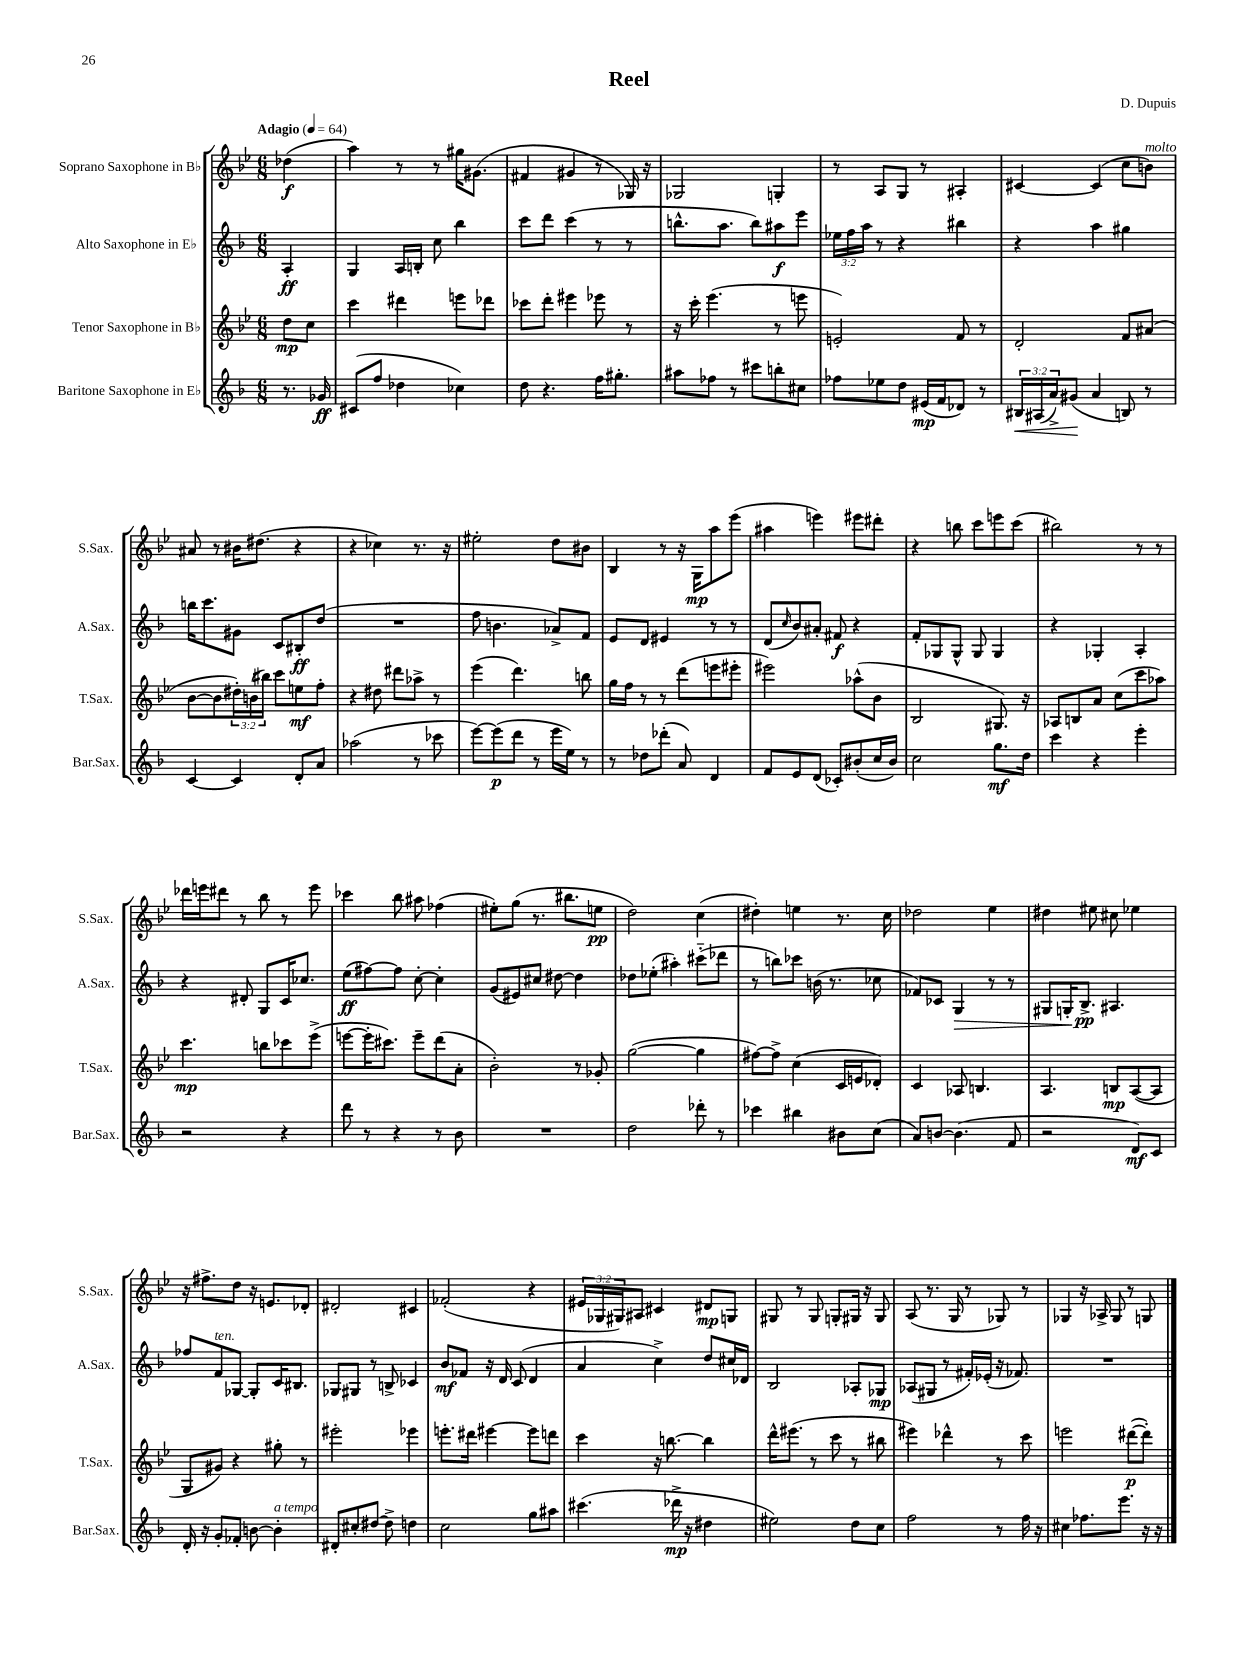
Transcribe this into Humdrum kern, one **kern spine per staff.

**kern	**dynam	**kern	**dynam	**kern	**dynam	**kern	**dynam
*part4	*part4	*part3	*part3	*part2	*part2	*part1	*part1
*staff4	*staff4	*staff3	*staff3	*staff2	*staff2	*staff1	*staff1
*I"Baritone Saxophone in E♭	*	*I"Tenor Saxophone in B♭	*	*I"Alto Saxophone in E♭	*	*I"Soprano Saxophone in B♭	*
*I'Bar.Sax.	*	*I'T.Sax.	*	*I'A.Sax.	*	*I'S.Sax.	*
*clefG2	*	*clefG2	*	*clefG2	*	*clefG2	*
*k[b-]	*	*k[b-e-]	*	*k[b-]	*	*k[b-e-]	*
*M6/8	*	*M6/8	*	*M6/8	*	*M6/8	*
*MM64	*	*MM64	*	*MM64	*	*MM64	*
=	=	=	=	=	=	=	=
!	!	!	!	!	!	!LO:TX:a:B:t=Adagio	!
8.r	.	8dd\L	mp	4A'/	ff	(4dd-X\	f
.	.	8cc\J	.	.	.	.	.
16g-X/	ff	.	.	.	.	.	.
=1	=1	=1	=1	=1	=1	=1	=1
(8c#X/L	.	4ccc\	.	4G/	.	4aa\)	.
8ff/J	.	.	.	.	.	.	.
4dd-X\	.	4ddd#X\	.	16A/LL	.	8r	.
.	.	.	.	16Bn'/JJ	.	.	.
.	.	.	.	8cc\	.	8r	.
4cc-X\)	.	8eeen\L	.	4bb-\	.	16gg#X\KL	.
.	.	.	.	.	.	(8.g#X\J	.
.	.	8ddd-X\J	.	.	.	.	.
=2	=2	=2	=2	=2	=2	=2	=2
8dd\	.	8ccc-X\L	.	8ccc\L	.	4f#X/	.
4.r	.	8ddd'\J	.	8ddd\J	.	.	.
.	.	4eee#X\	.	(4ccc\	.	4g#X/	.
16ff\KL	.	8eee-X\	.	8r	.	8r	.
8.gg#X'\J	.	.	.	.	.	.	.
.	.	8r	.	8r	.	16G-X/)	.
.	.	.	.	.	.	16r	.
=3	=3	=3	=3	=3	=3	=3	=3
8aa#X\L	.	16r	.	8.bbn^^\L	.	2G-X/	.
.	.	16ccc'\	.	.	.	.	.
8ff-X\J	.	(4.eee-\	.	.	.	.	.
.	.	.	.	8.aa\J	.	.	.
8r	.	.	.	.	.	.	.
8ccc#X\L	.	.	.	8bb\L)	.	.	.
8bbn'\	.	8r	.	8aa#X\	f	4Gn'/	.
8cc#X\J	.	8eeen\	.	8eee\J	.	.	.
=4	=4	=4	=4	=4	=4	=4	=4
8ff-X\L	.	2en'/)	.	24ee-X\LL	.	8r	.
.	.	.	.	24ff\	.	.	.
.	.	.	.	24aa\JJ	.	.	.
8ee-X\	.	.	.	8r	.	8A/L	.
8dd\J	.	.	.	4r	.	8G/J	.
(16e#X/LL	mp	.	.	.	.	8r	.
16f/J	.	.	.	.	.	.	.
8d-X/J)	.	8f/	.	4bb#X\	.	4A#X'/	.
8r	.	8r	.	.	.	.	.
=5	=5	=5	=5	=5	=5	=5	=5
!	!LO:HP:b	!	!	!	!	!	!
24B#X/LL	<	2d'/	.	4r	.	[4c#X/	.
(24A#X/	.	.	.	.	.	.	.
24a^/J)	.	.	.	.	.	.	.
(8g#X/J	.	.	.	.	.	.	.
4a/	[	.	.	4aa\	.	(4c#/]	.
8Bn/)	.	8f/L	.	4gg#X\	.	8cc\L	.
!	!	!	!	!	!	!LO:TX:a:i:t=molto	!
8r	.	(8a#X/J	.	.	.	8bn\J)	.
!!LO:LB:g=z
=6	=6	=6	=6	=6	=6	=6	=6
[4c/	.	[8b-\L	.	16bbn\KL	.	8a#X/	.
.	.	.	.	8.ccc\	.	.	.
.	.	8b-\]	.	.	.	8r	.
4c/]	.	24dd#X'\L)	.	8g#X\J	.	16b#X\KL	.
.	.	(24bn\	.	.	.	.	.
.	.	.	.	.	.	(8.dd#X\J	.
.	.	24bb#X\JJ)	.	.	.	.	.
.	.	8ccc\L	.	8c/L	.	.	.
8d'/L	.	8een\	mf	8B#X'/	ff	4r	.
8a/J	.	8ff'\J	.	(8dd/J	.	.	.
=7	=7	=7	=7	=7	=7	=7	=7
(2aa-X\	.	4r	.	2.r	.	4r	.
.	.	8dd#X\	.	.	.	4cc-X\)	.
.	.	8ddd#X\L	.	.	.	.	.
8r	.	8aa-X^\J	.	.	.	8.r	.
8ccc-X\	.	8r	.	.	.	.	.
.	.	.	.	.	.	16r	.
=8	=8	=8	=8	=8	=8	=8	=8
[8eee\L)	.	(4eee-\	.	8ff\	.	2ee#X'\	.
(8eee\]	p	.	.	4.bn\	.	.	.
8ddd\J	.	4.ddd\)	.	.	.	.	.
8r	.	.	.	.	.	.	.
16eee\LL	.	.	.	8a-X^/L)	.	8dd\L	.
16ee\JJ)	.	.	.	.	.	.	.
8r	.	8bbn\	.	8f/J	.	8b#X\J	.
=9	=9	=9	=9	=9	=9	=9	=9
8r	.	16gg\LL	.	8e/L	.	4B-/	.
.	.	16ff\JJ	.	.	.	.	.
8dd-X\L	.	8r	.	8d/J	.	.	.
(8ddd-X'\J	.	8r	.	4e#X/	.	8r	.
8a/)	.	(8ddd\L	.	.	.	16r	.
.	.	.	.	.	.	16G\KL	mp
4d/	.	8eeen\	.	8r	.	8aa\	.
.	.	8eee#X'\J	.	8r	.	(8eee-\J	.
=10	=10	=10	=10	=10	=10	=10	=10
8f/L	.	2eee#X\)	.	(8d/L	.	4aa#X\	.
.	.	.	.	16qqcc/	.	.	.
8e/	.	.	.	8b-/)	.	.	.
(8d/J	.	.	.	8a#X'/J	.	4eeen\)	.
8c-X'/L)	.	.	.	8f#X/	f	.	.
(8b#X'/	.	(8aa-X^^\L	.	4r	.	8eee#X\L	.
16cc/L	.	8b-\J	.	.	.	8ddd#X'\J	.
16b#/JJ)	.	.	.	.	.	.	.
=11	=11	=11	=11	=11	=11	=11	=11
2cc\	.	2B-/	.	8f'/L	.	4r	.
.	.	.	.	8G-X/	.	.	.
.	.	.	.	8G-^^/J	.	8bbn\	.
.	.	.	.	8G-/	.	8ccc\L	.
8.gg\L	mf	8.G#X/)	.	4G-/	.	8eeen\	.
.	.	.	.	.	.	(8ccc\J	.
16dd\Jk	.	16r	.	.	.	.	.
=12	=12	=12	=12	=12	=12	=12	=12
4ccc\	.	8A-X/L	.	4r	.	2bb#X\)	.
.	.	8Bn/	.	.	.	.	.
4r	.	8a/J	.	4G-X'/	.	.	.
.	.	(8cc\L	.	.	.	.	.
4eee'\	.	8ccc\	.	4A'/	.	8r	.
.	.	8aa-X\J)	.	.	.	8r	.
!!LO:LB:g=z
=13	=13	=13	=13	=13	=13	=13	=13
2r	.	4.ccc\	mp	4r	.	16ddd-X\LL	.
.	.	.	.	.	.	16eeen\J	.
.	.	.	.	.	.	8ddd#X\J	.
.	.	.	.	8d#X'/	.	8r	.
.	.	8bbn\L	.	8G/L	.	8bb-\	.
4r	.	8ccc-X\	.	16c/K	.	8r	.
.	.	.	.	8.cc-X/J	.	.	.
.	.	(8eee-^\J	.	.	.	8eee\	.
=14	=14	=14	=14	=14	=14	=14	=14
8ddd\	.	[8eeen\L	.	(8ee\L	ff	4ccc-X\	.
8r	.	16eee'\K]	.	[8ff#X\)	.	.	.
.	.	8.ccc#X\J)	.	.	.	.	.
4r	.	.	.	8ff#\J]	.	8bb-\	.
.	.	8eee~\L	.	[8cc'\	.	8aa#X\	.
8r	.	(8ddd\	.	4cc'\]	.	(4ff-X\	.
8b-\	.	8a'\J	.	.	.	.	.
=15	=15	=15	=15	=15	=15	=15	=15
2.r	.	2b-'\)	.	(8g/L	.	8ee#X'\L)	.
.	.	.	.	8e#X/)	.	(8gg\J	.
.	.	.	.	8cc#X/J	.	8.r	.
.	.	.	.	[8dd#X\	.	.	.
.	.	.	.	.	.	8.bb#X\L	.
.	.	8r	.	4dd#\]	.	.	.
.	.	8g-X'/	.	.	.	8een\J	pp
=16	=16	=16	=16	=16	=16	=16	=16
2dd\	.	([2gg\	.	8dd-X\L	.	2dd\)	.
.	.	.	.	(8ee-X'\J	.	.	.
.	.	.	.	4aa#X'\)	.	.	.
8ddd-X'\	.	4gg\]	.	(8ccc#X\L	.	(4cc\	.
8r	.	.	.	8ddd-X\J	.	.	.
=17	=17	=17	=17	=17	=17	=17	=17
4ccc-X\	.	[8ff#X\L)	.	8r	.	4dd#X'\)	.
.	.	8ff#^\J]	.	8bbn\L)	.	.	.
4bb#X\	.	(4cc\	.	8ccc-X\J	.	4een\	.
.	.	.	.	(16bn\	.	.	.
.	.	.	.	8.r	.	.	.
8b#X\L	.	16c/LL	.	.	.	8.r	.
.	.	16en/J	.	.	.	.	.
(8cc\J	.	8d-X'/J)	.	8cc-X\	.	.	.
.	.	.	.	.	.	16cc\	.
=18	=18	=18	=18	=18	=18	=18	=18
8a/L)	.	4c/	.	8f-X/L)	.	2dd-X\	.
[8bn/J	.	.	.	8c-X/J	.	.	.
!	!	!	!	!	!LO:HP:b	!	!
(4.b\]	.	8A-X/	.	4G/	>	.	.
.	.	4.Bn/	.	.	.	.	.
.	.	.	.	8r	.	4ee-\	.
8f/	.	.	.	8r	.	.	.
=19	=19	=19	=19	=19	=19	=19	=19
2r	.	4.A/	.	8G#X/L	.	4dd#X\	.
.	.	.	.	16Gn'/K	.	.	.
.	.	.	.	8.B-^/J	] pp	.	.
.	.	.	.	.	.	8ee#X\	.
.	.	8Bn/L	mp	4.A#X/	.	8cc#X\	.
8d/L)	mf	([8A/	.	.	.	4ee-X\	.
8c/J	.	8A/J]	.	.	.	.	.
!!LO:LB:g=z
=20	=20	=20	=20	=20	=20	=20	=20
16d'/	.	8G/L	.	8ff-X/L	.	16r	.
16r	.	.	.	.	.	8.ff#X^\L	.
!	!	!	!	!LO:TX:a:i:t=ten.	!	!	!
8g'/L	.	8g#X/J)	.	8f/	.	.	.
8f-X'/J	.	4r	.	[8G-X/J	.	8dd\J	.
[8bn\	.	.	.	8G-'/L]	.	16r	.
.	.	.	.	.	.	8.en/L	.
!LO:TX:a:i:t=a tempo	!	!	!	!	!	!	!
4b'\]	.	8gg#X'\	.	16c/K	.	.	.
.	.	.	.	8.B#X/J	.	.	.
.	.	8r	.	.	.	8d-X'/J	.
=21	=21	=21	=21	=21	=21	=21	=21
8d#X'/L	.	2eee#X'\	.	8G-X/L	.	2d#X'/	.
8cc#X'/	.	.	.	8G#X/J	.	.	.
[8dd#X/J	.	.	.	8r	.	.	.
8dd#^\]	.	.	.	8Bn^/	.	.	.
4ddn\	.	4eee-X\	.	4c-X/	.	4c#X/	.
=22	=22	=22	=22	=22	=22	=22	=22
2cc\	.	8.eeen'\L	.	8b-/L	mf	(2f-X'/	.
.	.	.	.	8f-X/J	.	.	.
.	.	16ddd#X\Jk	.	.	.	.	.
.	.	[4eee#X\	.	16r	.	.	.
.	.	.	.	16d/	.	.	.
.	.	.	.	(8c/	.	.	.
8gg\L	.	8eee#\L]	.	4d/	.	4r	.
8aa#X\J	.	8dddn\J	.	.	.	.	.
=23	=23	=23	=23	=23	=23	=23	=23
(4.ccc#X\	.	4ccc\	.	4a/	.	24e#X/LL	.
.	.	.	.	.	.	24G-X/	.
.	.	.	.	.	.	24G#X/J)	.
.	.	.	.	.	.	8A#X/J	.
.	.	16r	.	4cc^\)	.	4c#X/	.
.	.	[8.bbn\	.	.	.	.	.
16ddd-X^\	mp	.	.	.	.	.	.
16r	.	.	.	.	.	.	.
4dd#X\	.	4bb\]	.	8dd/L	.	8d#X/L	mp
.	.	.	.	16cc#X/L	.	8Gn/J	.
.	.	.	.	16d-X/JJ	.	.	.
=24	=24	=24	=24	=24	=24	=24	=24
2ee#X\)	.	16ddd^^\KL	.	2B-/	.	8G#X/	.
.	.	(8.eee#X\J	.	.	.	.	.
.	.	.	.	.	.	8r	.
.	.	8r	.	.	.	8G#/	.
.	.	8ccc\	.	.	.	8Gn'/L	.
8dd\L	.	8r	.	8A-X'/L	.	16G#X/Jk	.
.	.	.	.	.	.	16r	.
8cc\J	.	8bb#X\	.	8G-X/J	mp	8G#/	.
=25	=25	=25	=25	=25	=25	=25	=25
2ff\	.	4eee#X\)	.	(8A-X/L	.	(8A/	.
.	.	.	.	8G#X/J	.	8.r	.
.	.	4ddd-X^^\	.	8r	.	.	.
.	.	.	.	.	.	16G/	.
.	.	.	.	16f#X'/LL)	.	8r	.
.	.	.	.	(16e-X'/JJ	.	.	.
8r	.	8r	.	16r	.	8G-X/)	.
.	.	.	.	8.f-X/)	.	.	.
16ff\	.	8ccc\	.	.	.	8r	.
16r	.	.	.	.	.	.	.
=26	=26	=26	=26	=26	=26	=26	=26
4cc#X\	.	2eeen\	.	2.r	.	4G-X/	.
8.ff-X\L	.	.	.	.	.	16r	.
.	.	.	.	.	.	16A-X^/	.
.	.	.	.	.	.	8G-/	.
8.eee\J	.	.	.	.	.	.	.
.	.	([8ddd#X\L	p	.	.	8r	.
16r	.	8ddd#'\J])	.	.	.	8Gn/	.
16r	.	.	.	.	.	.	.
==	==	==	==	==	==	==	==
*-	*-	*-	*-	*-	*-	*-	*-
